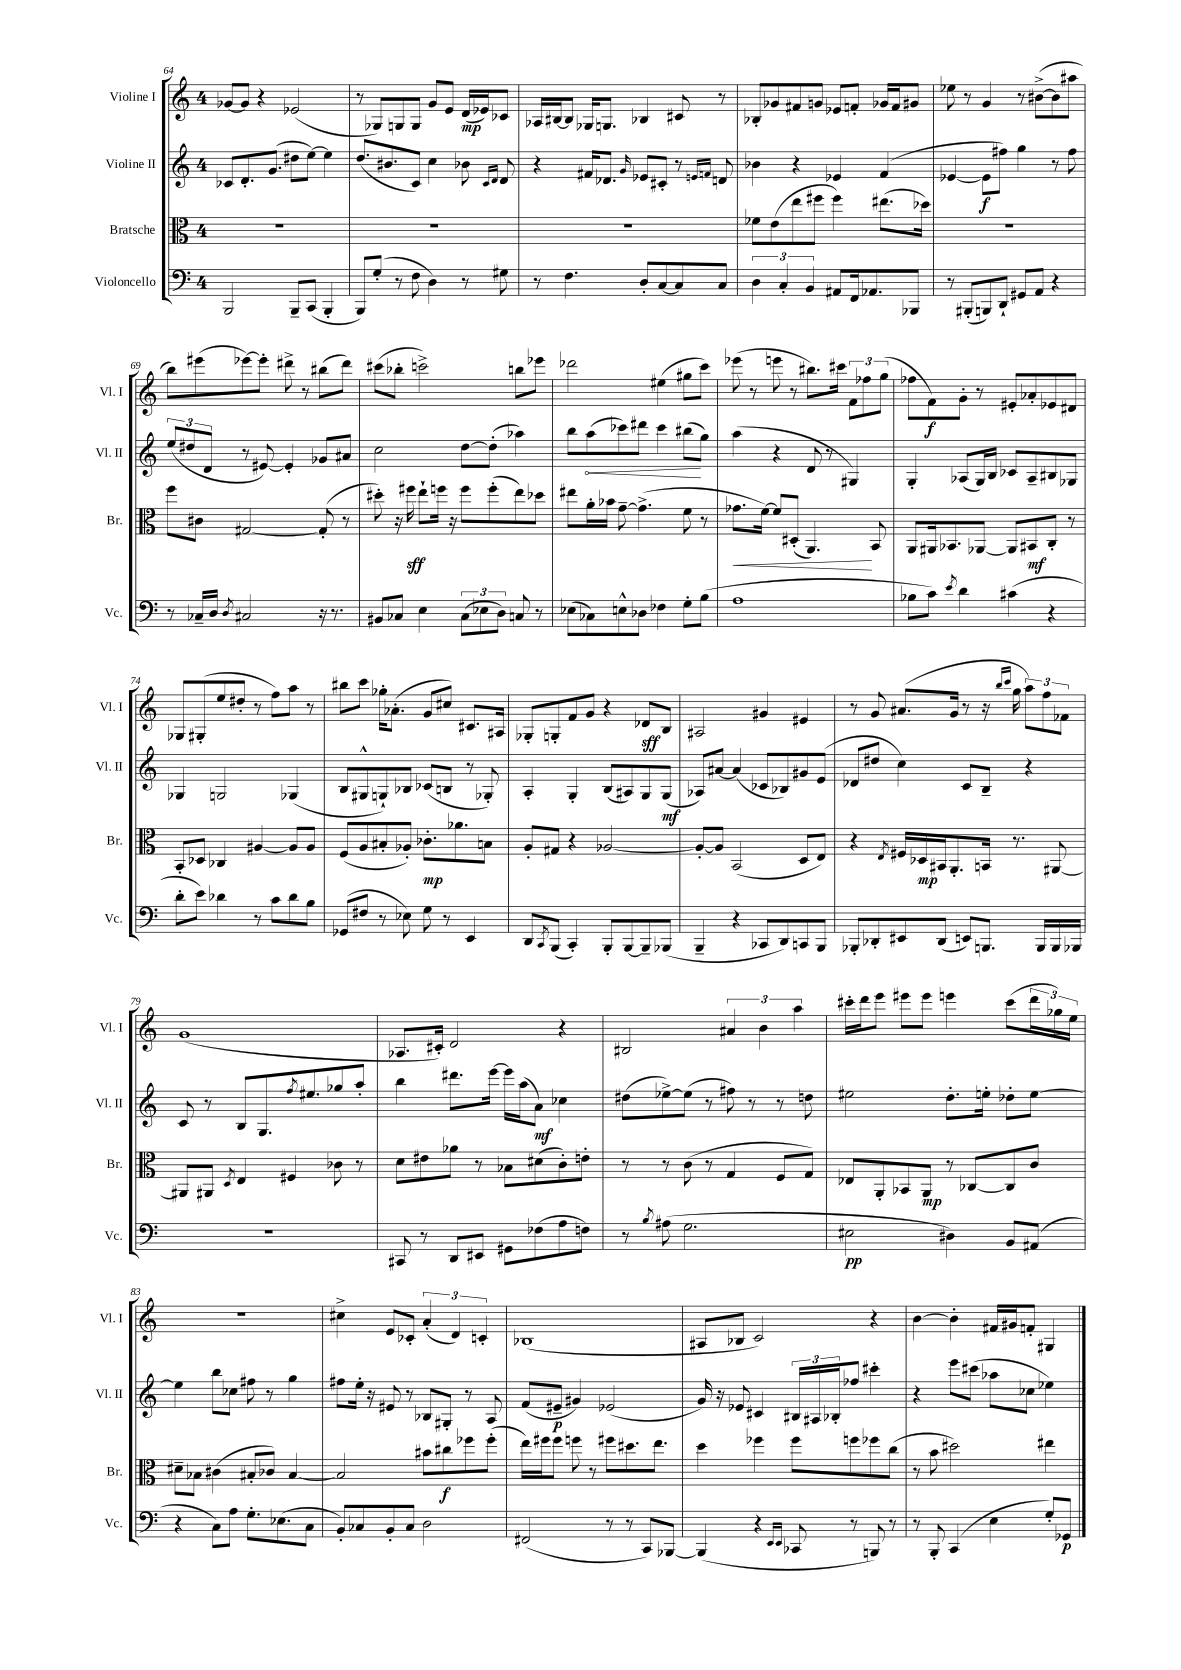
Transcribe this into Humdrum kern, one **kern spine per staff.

**kern	**dynam	**kern	**dynam	**kern	**dynam	**kern	**dynam
*part4	*part4	*part3	*part3	*part2	*part2	*part1	*part1
*staff4	*staff4	*staff3	*staff3	*staff2	*staff2	*staff1	*staff1
*I"Violoncello	*	*I"Bratsche	*	*I"Violine II	*	*I"Violine I	*
*I'Vc.	*	*I'Br.	*	*I'Vl. II	*	*I'Vl. I	*
*clefF4	*	*clefC3	*	*clefG2	*	*clefG2	*
*k[]	*	*k[]	*	*k[]	*	*k[]	*
*M4/4	*	*M4/4	*	*M4/4	*	*M4/4	*
=64	=64	=64	=64	=64	=64	=64	=64
2BBB/	.	1r	.	8c-X/L	.	[8g-X/L	.
.	.	.	.	8.d'/	.	8g-/J]	.
.	.	.	.	.	.	4r	.
.	.	.	.	(8.g/J	.	.	.
8BBB~/L	.	.	.	8dd#X\L	.	(2e-X/	.
(8CC/J	.	.	.	[8ee\J)	.	.	.
4BBB'/	.	.	.	4ee\]	.	.	.
=65	=65	=65	=65	=65	=65	=65	=65
8BBB/L)	.	1r	.	(8.dd/L	.	8r	.
(8G'/J	.	.	.	.	.	8G-X/L)	.
.	.	.	.	8.b#X/	.	.	.
8r	.	.	.	.	.	8Gn/	.
8F\	.	.	.	8c/J)	.	8G/J	.
4D\)	.	.	.	4cc\	.	8g/L	.
.	.	.	.	.	.	8e/J	.
8r	.	.	.	8b-X\	.	(16d/LL	mp
.	.	.	.	.	.	16e-X/J)	.
.	.	.	.	16qqc/LL	.	.	.
.	.	.	.	16qqd/JJ	.	.	.
8G#X\	.	.	.	8d/	.	8c-X/J	.
=66	=66	=66	=66	=66	=66	=66	=66
8r	.	1r	.	4r	.	16A-X/LL	.
.	.	.	.	.	.	[16B#X/J	.
4.F\	.	.	.	.	.	8B#/J]	.
.	.	.	.	16f#X/KL	.	16G-X/KL	.
.	.	.	.	8.d-X/J	.	8.Gn/J	.
.	.	.	.	16qqg/	.	.	.
8D'/L	.	.	.	8e-X/L	.	4B-X/	.
[8C/	.	.	.	8c#X'/J	.	.	.
8C/]	.	.	.	8r	.	8c#X/	.
.	.	.	.	16qqen/LL	.	.	.
.	.	.	.	16qqfn/JJ	.	.	.
8C/J	.	.	.	8dn/	.	8r	.
=67	=67	=67	=67	=67	=67	=67	=67
6D\	.	8f-X\L	.	4b-X\	.	8B-X'/L	.
.	.	(8e\	.	.	.	8g-X/	.
6C'/	.	.	.	.	.	.	.
.	.	8ee\	.	4r	.	8f#X/	.
6BB/	.	.	.	.	.	.	.
.	.	8ff#X\J	.	.	.	8gn/J	.
8AA#X/L	.	4ff#\)	.	4e-X/	.	8e-X/L	.
16FF/k	.	.	.	.	.	8fn'/J	.
8.AA-X/	.	.	.	.	.	.	.
.	.	(8.ee#X\L	.	(4f/	.	16g-X/LL	.
.	.	.	.	.	.	16f/J	.
8BBB-X/J	.	.	.	.	.	8g#X/J	.
.	.	16dd-X\Jk)	.	.	.	.	.
=68	=68	=68	=68	=68	=68	=68	=68
8r	.	1r	.	[4e-X/	.	8ee-X\	.
(8BBB#X'/L	.	.	.	.	.	8r	.
8BBBn/)	.	.	.	8e-\L]	f	4g/	.
8DD`/J	.	.	.	8ff#X\J)	.	.	.
8GG#X/L	.	.	.	4gg\	.	8r	.
8AA/J	.	.	.	.	.	([8b#X^\L	.
4r	.	.	.	8r	.	8b#\]	.
.	.	.	.	8ff#\	.	8aa#X\J	.
!!LO:LB:g=z
=69	=69	=69	=69	=69	=69	=69	=69
8r	.	8ff\L	.	(12ee/L	.	8bb\L)	.
.	.	.	.	12dd#X/	.	.	.
16C-X~/LL	.	8c#X\J	.	.	.	(8eee#X\	.
.	.	.	.	12d/J	.	.	.
16D/JJ	.	.	.	.	.	.	.
8qD/	.	.	.	.	.	.	.
2C#X/	.	[2G#X/	.	8r	.	[8eee-X\)	.
.	.	.	.	[8e#X/)	.	8eee-'\J]	.
.	.	.	.	4e#'/]	.	8ddd#X^\	.
.	.	.	.	.	.	8r	.
16r	.	(8G#'/]	.	8g-X/L	.	(8bb#X\L	.
8.r	.	.	.	.	.	.	.
.	.	8r	.	8a#X/J	.	8ddd#\J)	.
=70	=70	=70	=70	=70	=70	=70	=70
8BB#X/L	.	8dd#X'\)	.	2cc\	.	(8ccc#X\L	.
8C-X/J	.	16r	.	.	.	8bb-X'\J	.
.	.	16ff#X\	sff	.	.	.	.
4E\	.	8ee`\L	.	.	.	2cccn^\)	.
.	.	16ffn\Jk	.	.	.	.	.
.	.	16r	.	.	.	.	.
(12C-\L	.	8ff\L	.	[8dd\L	.	.	.
12E-X\	.	.	.	.	.	.	.
.	.	(8ff'\	.	(8dd'\J]	.	.	.
12D\J)	.	.	.	.	.	.	.
8Cn/	.	8ee\)	.	4aa-X\)	.	8bbn\L	.
8r	.	8dd-X\J	.	.	.	8eee-X\J	.
=71	=71	=71	=71	=71	=71	=71	=71
(8E-X\L	.	8ee#X\L	.	8bb\L	.	2ddd-X\	.
!	!	!	!	!	!LO:HP:b	!	!
8C-X\)	.	16a'\L	.	(8aa\	<	.	.
.	.	16b-X\JJ	.	.	.	.	.
8En^^\	.	[8g~\	.	8ccc-X\)	.	.	.
8D-X\J	.	(4.g^\]	.	8ddd#X\J	.	.	.
4F-X\	.	.	.	4ccc-\	.	(4ee#X\	.
8G'\L	.	8f\	.	(8bb#X\L	.	8gg#X\L	.
(8B\J	.	8r	.	8gg\J)	[	8ccc\J)	.
=72	=72	=72	=72	=72	=72	=72	=72
!	!	!	!LO:HP:b	!	!	!	!
1A	.	8.g-X\L	<	(4aa\	.	(8eee-X\	.
.	.	.	.	.	.	8r	.
.	.	[16f\Jk)	.	.	.	.	.
.	.	8f/L]	.	4r	.	8eeen\	.
.	.	(8D#X'/J	.	.	.	8r	.
.	.	4.AA/)	.	8d/	.	8.bb#X\L)	.
.	.	.	.	8r	.	.	.
.	.	.	.	.	.	16ccc#X\Jk	.
.	.	.	.	4G#X/)	.	12f\L	.
.	.	.	.	.	.	12ff-X\	.
.	.	8BB/	[	.	.	.	.
.	.	.	.	.	.	(12gg\J	.
=73	=73	=73	=73	=73	=73	=73	=73
8B-X\L	.	8AA/L	.	4G'/	.	8ff-X\L	.
8c\J)	.	16AA#X/k	.	.	.	8f\)	f
.	.	8.BB-X/	.	.	.	.	.
8qe/	.	.	.	.	.	.	.
4d\	.	.	.	(8A-X/L	.	8g'\J	.
.	.	[8AA-X/J	.	16G/L)	.	8r	.
.	.	.	.	16B/JJ	.	.	.
(4c#X\	.	8AA-/L]	.	8c-X/L	.	8e#X'/L	.
.	.	8BB#X/	mf	8A-~/	.	8a-X'/	.
4r	.	8C'/J	.	8B#X/	.	8e-X/	.
.	.	8r	.	8G-X/J	.	8d#X/J	.
!!LO:LB:g=z
=74	=74	=74	=74	=74	=74	=74	=74
8d'\L	.	8BB'/L	.	4G-X/	.	8G-X/L	.
8e\J)	.	8D-X/J	.	.	.	(8G#X'/	.
4d-X\	.	4C-X/	.	2Gn/	.	8ee/	.
.	.	.	.	.	.	8dd#X'/J	.
8r	.	[4A#X/	.	.	.	8r	.
8c\L	.	.	.	.	.	8ff\L)	.
8d-\	.	8A#/L]	.	(4G-X/	.	8aa\J	.
8B\J	.	8A#/J	.	.	.	8r	.
=75	=75	=75	=75	=75	=75	=75	=75
(8GG-X/L	.	(8F/L	.	8B/L	.	8bb#X\L	.
8F#X/J	.	8A/	.	8G#X^^/	.	8ccc\J	.
8r	.	8B#X'/	.	8Gn`/)	.	16gg-X'\KL	.
.	.	.	.	.	.	(8.a-X'\J	.
8E-X\)	.	8A-X'/J)	.	8B-X/J	.	.	.
8G\	.	8.c-X'\L	mp	(8c-X/L	.	8g/L	.
8r	.	.	.	8Bn/J	.	8cc#X/J)	.
.	.	8.a-X\	.	.	.	.	.
4EE/	.	.	.	8r	.	8.c#X/L	.
.	.	8Bn\J	.	8G-X'/)	.	.	.
.	.	.	.	.	.	16A#X/Jk	.
=76	=76	=76	=76	=76	=76	=76	=76
8DD/L	.	8A'/L	.	4A'/	.	8G-X'/L	.
8qCC/	.	.	.	.	.	.	.
(8BBB/J	.	8G#X/J	.	.	.	8Gn'/	.
4CC'/)	.	4r	.	4G'/	.	8f/	.
.	.	.	.	.	.	8g/J	.
8BBB'/L	.	[2A-X/	.	(8B/L	.	4r	.
[8BBB/	.	.	.	8A#X/)	.	.	.
8BBB~/]	.	.	.	8G/	.	8d-X/L	sff
(8BBB-X/J	.	.	.	(8G/J	mf	8B/J	.
=77	=77	=77	=77	=77	=77	=77	=77
4BBB~/	.	8A-'/L_	.	8A-X/L)	.	2A#X/	.
.	.	8A-/J]	.	[8a#X/J	.	.	.
4r	.	(2BB/	.	(4a#/]	.	.	.
8CC-X/L	.	.	.	8c-X/L	.	4g#X/	.
8DD/)	.	.	.	8B-X/)	.	.	.
8CCn/	.	8D/L	.	8g#X/	.	4e#X/	.
8BBB/J	.	8E/J)	.	(8e/J	.	.	.
=78	=78	=78	=78	=78	=78	=78	=78
8BBB-X'/L	.	4r	.	8d-X/L	.	8r	.
8DD-X'/	.	.	.	8dd#X/J	.	8g/	.
.	.	8qE/	.	.	.	.	.
8EE#X/	.	16F#X/LL	.	4cc\)	.	(8.a#X/L	.
.	.	16D-X/	mp	.	.	.	.
(8DD-/J	.	16BB#X/J	.	.	.	.	.
.	.	8.AA'/	.	.	.	16g/Jk	.
8EEn/L)	.	.	.	8c/L	.	8r	.
8.BBBn/J	.	16BBn/Jk	.	8B~/J	.	16r	.
.	.	.	.	.	.	16qqbb/LL	.
.	.	.	.	.	.	16qqccc/JJ	.
.	.	8.r	.	.	.	16gg\	.
.	.	.	.	4r	.	12aa\L)	.
16BBB/LL	.	.	.	.	.	.	.
.	.	.	.	.	.	12ff\	.
16BBB/	.	[8AA#X/	.	.	.	.	.
.	.	.	.	.	.	12f-X\J	.
16BBB-X/JJ	.	.	.	.	.	.	.
!!LO:LB:g=z
=79	=79	=79	=79	=79	=79	=79	=79
1r	.	8AA#X/L]	.	8c/	.	(1g	.
.	.	8AA#X/J	.	8r	.	.	.
.	.	8qD/	.	.	.	.	.
.	.	4E/	.	8B/L	.	.	.
.	.	.	.	8.G/	.	.	.
.	.	4F#X/	.	.	.	.	.
.	.	.	.	8qff/	.	.	.
.	.	.	.	8.ee#X/	.	.	.
.	.	8c-X\	.	8gg-X/	.	.	.
.	.	8r	.	8aa'/J	.	.	.
=80	=80	=80	=80	=80	=80	=80	=80
8CC#X/	.	8d\L	.	4bb\	.	8.A-X/L	.
8r	.	8e#X\	.	.	.	.	.
.	.	.	.	.	.	16c#X'/Jk)	.
8DD/L	.	8a-X\J	.	8.ddd#X\L	.	2d/	.
8EE#X/J	.	8r	.	.	.	.	.
.	.	.	.	[16eee\Jk	.	.	.
8GG#X\L	.	8B-X\L	.	16eee\LL]	.	.	.
.	.	.	.	(16aa\J	.	.	.
(8F-X\	.	(8d#X\	.	8a\J)	mf	.	.
8A\	.	8c'\)	.	4cc-X\	.	4r	.
8Fn\J)	.	8en'\J	.	.	.	.	.
=81	=81	=81	=81	=81	=81	=81	=81
8r	.	8r	.	(8dd#X\L	.	2B#X/	.
8qB/	.	.	.	.	.	.	.
(8A#X\	.	8r	.	[8ee-X^\)	.	.	.
2.G\	.	(8c\	.	(8ee-\J]	.	.	.
.	.	8r	.	8r	.	.	.
.	.	4G/	.	8ff#X\)	.	6a#X/	.
.	.	.	.	8r	.	.	.
.	.	.	.	.	.	6b\	.
.	.	8F/L	.	8r	.	.	.
.	.	.	.	.	.	6aa\	.
.	.	8G/J)	.	8ddn\	.	.	.
=82	=82	=82	=82	=82	=82	=82	=82
2E#X\	pp	8E-X/L	.	2ee#X\	.	16ccc#X'\LL	.
.	.	.	.	.	.	16ddd\J	.
.	.	8AA'/	.	.	.	8eee\J	.
.	.	8BB-X/	.	.	.	8eee#X\L	.
.	.	8AA/J	mp	.	.	8eee#\J	.
4D#X\)	.	8r	.	8.dd'\L	.	4eeen\	.
.	.	[8C-X/L	.	.	.	.	.
.	.	.	.	16een'\Jk	.	.	.
8BB/L	.	8C-/]	.	8dd-X'\L	.	(8ccc#\L	.
(8AA#X/J	.	8c/J	.	[8ee\J	.	24ddd\L	.
.	.	.	.	.	.	24gg-X\)	.
.	.	.	.	.	.	24ee\JJ	.
!!LO:LB:g=z
=83	=83	=83	=83	=83	=83	=83	=83
4r	.	8d#X~\L	.	4ee\]	.	1r	.
.	.	8B-X\J	.	.	.	.	.
8C\L)	.	(4c#X\	.	8bb\L	.	.	.
8A\J	.	.	.	8cc-X\J	.	.	.
8.G'\L	.	8B#X'/L	.	8ff#X\	.	.	.
.	.	8c-X/J)	.	8r	.	.	.
(8.E-X\	.	.	.	.	.	.	.
.	.	[4B#/	.	4gg\	.	.	.
8C\J	.	.	.	.	.	.	.
=84	=84	=84	=84	=84	=84	=84	=84
8BB'/L)	.	2B#/]	.	8ff#X\L	.	4cc#X^\	.
8C-X/	.	.	.	16ee'\Jk	.	.	.
.	.	.	.	16r	.	.	.
8BB'/	.	.	.	8e#X/	.	8e/L	.
8C-/J	.	.	.	8r	.	8c-X'/J	.
2D\	.	8b#X\L	.	8B-X/L	.	(6a'/	.
.	.	8cc#X\	f	8G#X'/J	.	.	.
.	.	.	.	.	.	6d/)	.
.	.	8ff-X\	.	8r	.	.	.
.	.	.	.	.	.	6cn'/	.
.	.	(8ff-'\J	.	8A/	.	.	.
=85	=85	=85	=85	=85	=85	=85	=85
(2FF#X/	.	16ee\LL)	.	(8f/L	.	(1B-X	.
.	.	16ff#X\J	.	.	.	.	.
.	.	8ff#\J	.	8e#X~/J	p	.	.
.	.	8ffn\	.	4g#X/)	.	.	.
.	.	8r	.	.	.	.	.
8r	.	8ff#X\L	.	(2e-X/	.	.	.
8r	.	8.dd#X\	.	.	.	.	.
8CC/L)	.	.	.	.	.	.	.
.	.	8.ee\J	.	.	.	.	.
[8BBB-X/J	.	.	.	.	.	.	.
=86	=86	=86	=86	=86	=86	=86	=86
(4BBB-/]	.	4dd\	.	16g/)	.	8A#X/L	.
.	.	.	.	16r	.	.	.
.	.	.	.	8e-X/	.	8B-X/J	.
4r	.	4ff-X\	.	4c#X/	.	2c/)	.
16qqEE/LL	.	.	.	.	.	.	.
16qqEE/JJ	.	.	.	.	.	.	.
8CC-X/	.	8ff-\L	.	24B#X/LL	.	.	.
.	.	.	.	24A#X/	.	.	.
.	.	.	.	24B-X'/J	.	.	.
8r	.	8ffn\	.	8ff-X/J	.	.	.
8BBBn/)	.	8ff-X\	.	4ccc#X'\	.	4r	.
8r	.	(8cc\J	.	.	.	.	.
=87	=87	=87	=87	=87	=87	=87	=87
8r	.	8r	.	4r	.	[4b\	.
8BBB'/	.	8b\	.	.	.	.	.
(4CC/	.	2dd#X\)	.	8eee\L	.	4b'\]	.
.	.	.	.	(8ccc#X\J	.	.	.
4E\	.	.	.	8aa-X\L	.	16f#X/LL	.
.	.	.	.	.	.	16g#X/J	.
.	.	.	.	8cc-X\J	.	8fn'/J	.
8G'/L)	.	4ee#X\	.	4ee-X\)	.	4G#X/	.
8GG-X/J	p	.	.	.	.	.	.
==	==	==	==	==	==	==	==
*-	*-	*-	*-	*-	*-	*-	*-
